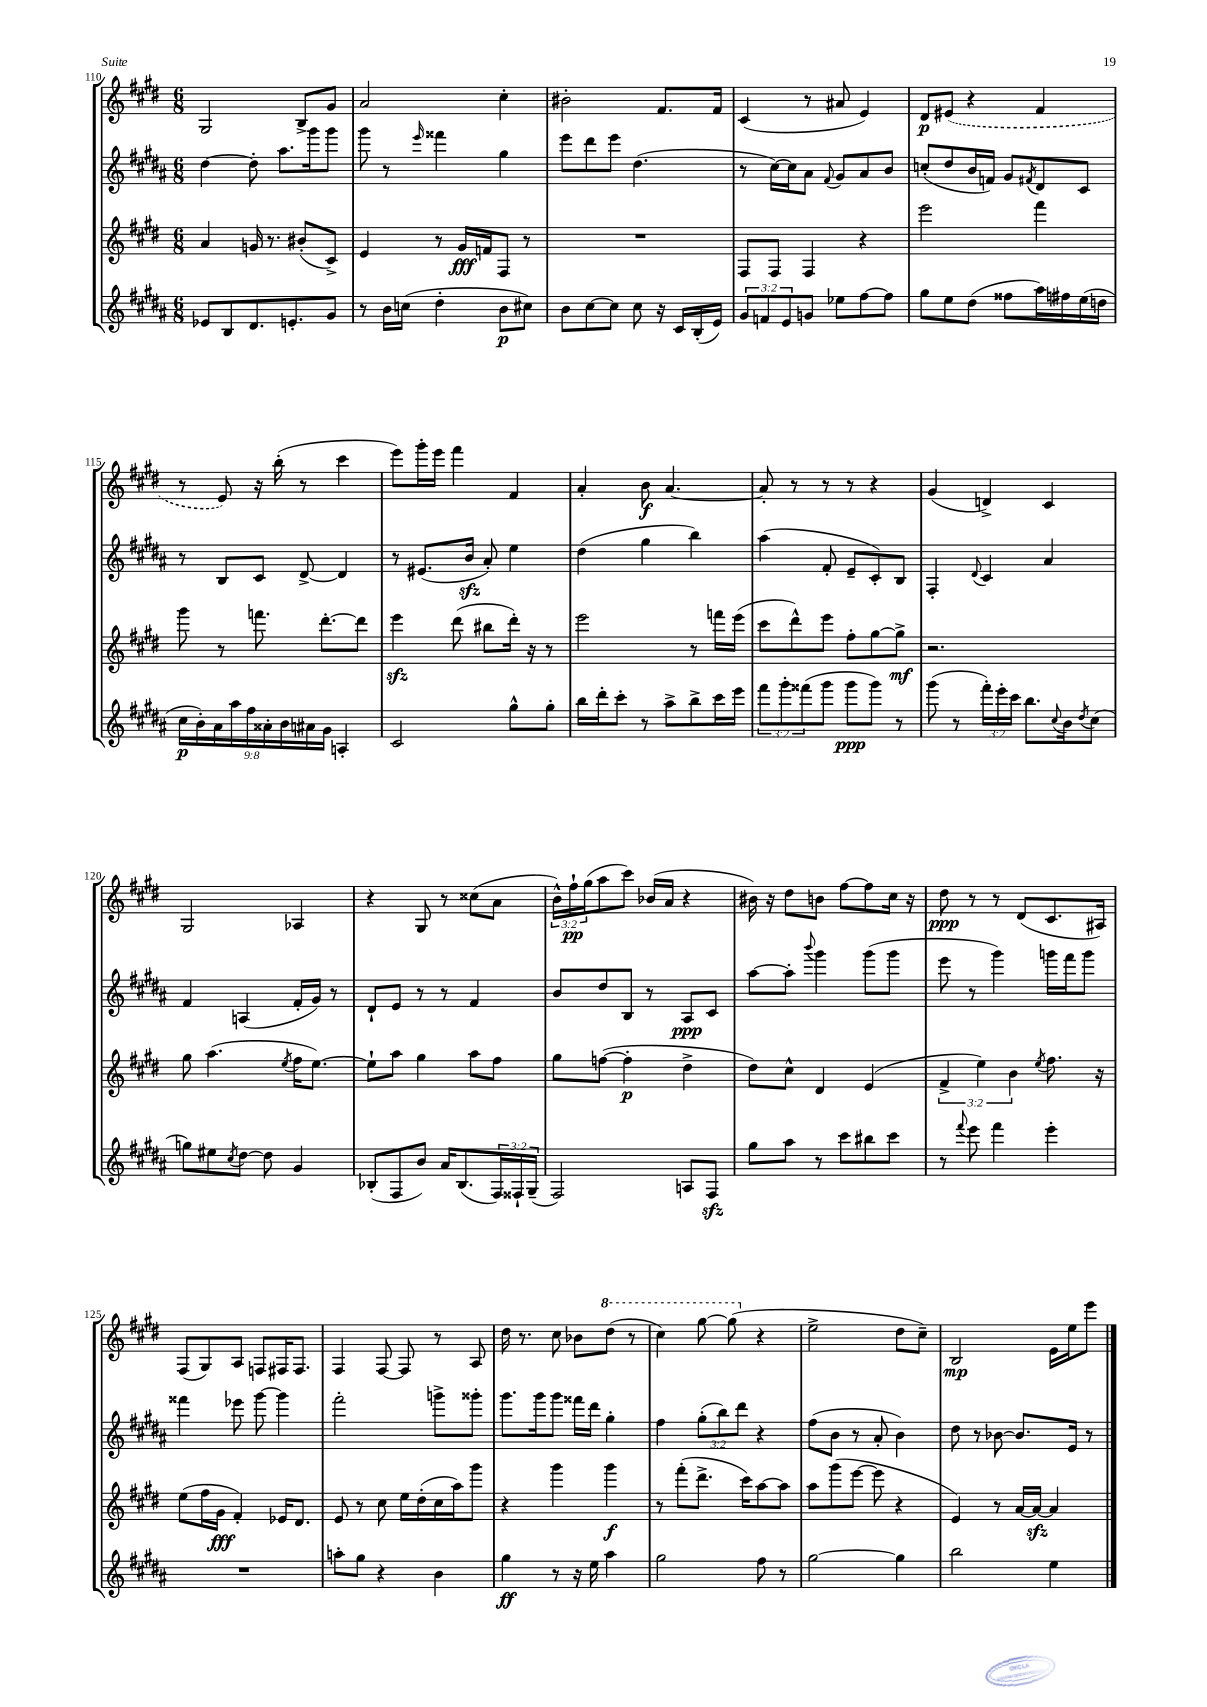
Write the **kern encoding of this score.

**kern	**kern	**kern	**kern
*staff4	*staff3	*staff2	*staff1
*clefG2	*clefG2	*clefG2	*clefG2
*k[f#c#g#d#a#]	*k[f#c#g#d#]	*k[f#c#g#d#a#]	*k[f#c#g#d#]
*M6/8	*M6/8	*M6/8	*M6/8
8e-	4a	[4dd#	2G#
8B	.	.	.
8.d#	16g	8dd#']	.
.	8.r	.	.
.	.	8.aa#	.
8.e'	.	.	.
.	(8b#'	.	8B^
.	.	16ggg#	.
8g#	8c#^)	8ggg#	8g#
=	=	=	=
8r	4e	8ggg#	2a
16b	.	8r	.
(16cc	.	.	.
.	.	16qqeee	.
4dd#'	8r	4fff##	.
.	16g#	.	.
.	16f	.	.
8b	8F#	4gg#	4cc#'
8cc#)	8r	.	.
=	=	=	=
8b	2.r	8eee	2b#'
[8cc#	.	8ddd#	.
8cc#]	.	8eee	.
8cc#	.	(4.dd#	.
16r	.	.	8.f#
16c#	.	.	.
(16B'	.	.	.
16e)	.	.	16f#
=	=	=	=
12g#	8F#	8r	(4c#
12f	.	.	.
.	8F#	[16cc#)	.
12e	.	.	.
.	.	16cc#]	.
8g	4F#	8a#	8r
.	.	8qqf#	.
8ee-	.	8g#	8a#
[8ff#	4r	8a#	4e)
8ff#]	.	8b	.
=	=	=	=
8gg#	2eee	(8cc'	8d#
8ee	.	8dd#	(8e#
(8dd#	.	16b	4r
.	.	16f)	.
8ff##	.	8g#	.
.	.	8qf#	.
16aa#)	4fff#	8d#	4f#
16ff#	.	.	.
(16ee	.	8c#	.
16dd	.	.	.
=	=	=	=
18cc#	8ggg#	8r	8r
18b')	.	.	.
18a#	.	.	.
.	8r	8B	8e)
18aa#	.	.	.
18ff#	.	.	.
.	8.fff	8c#	16r
18a##'	.	.	.
.	.	.	(16bb'
18b	.	.	.
.	.	[8d#^	8r
18a#	.	.	.
.	[8.ddd#'	.	.
18g#	.	.	.
4A'	.	4d#]	4ccc#
.	8ddd#]	.	.
=	=	=	=
2c#	4eee	8r	8eee)
.	.	(8.e#	16ggg#'
.	.	.	16eee
.	(8ddd#	.	4fff#
.	.	16b	.
.	8bb#	8a#')	.
8gg#^^	16ddd#')	4ee	4f#
.	16r	.	.
8gg#'	8r	.	.
=	=	=	=
16bb	2eee	(4dd#	4a'
16ddd#'	.	.	.
8ccc#'	.	.	.
8r	.	4gg#	8b
8aa#^	.	.	[4.a
8bb^	8r	4bb)	.
16ccc#	16fff	.	.
16eee	(16eee	.	.
=	=	=	=
12fff#	8ccc#	(4aa#	8a']
12ggg#'	.	.	.
.	8ddd#^^)	.	8r
(12fff##	.	.	.
8ggg#	8eee	8f#'	8r
8ggg#	8ff#'	8e~	8r
8ggg#)	[8gg#	8c#')	4r
8r	8gg#^]	8B	.
=	=	=	=
(8ggg#	2.r	4F#'	(4g#
8r	.	.	.
.	.	8qqd#	.
24fff#')	.	4c#	4d^)
24eee'	.	.	.
24ccc#	.	.	.
8.bb	.	.	.
.	.	4a#	4c#
8qqcc#	.	.	.
16b	.	.	.
8qdd#	.	.	.
(8cc#	.	.	.
=	=	=	=
8gg)	8gg#	4f#	2G#
8ee#	(4.aa	.	.
8qcc#	.	.	.
[8dd#	.	(4A	.
8dd#]	.	.	.
.	8qee	.	.
4g#	16ff#	16f#'	4A-
.	[8.ee)	16g#)	.
.	.	8r	.
=	=	=	=
(8B-'	8ee`]	8d#`	4r
8F#	8aa	8e	.
8b)	4gg#	8r	8G#
16a#	.	8r	8r
(8.B-	.	.	.
.	8aa	4f#	(8cc##
24F#)	8ff#	.	8a
24F##`	.	.	.
(24G#~	.	.	.
=	=	=	=
2F#)	8gg#	8b	24b^^)
.	.	.	24ff#`
.	.	.	(24gg#
.	([8ff	8dd#	8aa
.	4ff']	8B	8ccc#)
.	.	8r	(16b-
.	.	.	16a
8A	4dd#^	8A#	4r
8F#	.	8c#	.
=	=	=	=
8gg#	8dd#)	[8aa#	16b#)
.	.	.	16r
8aa#	8cc#^^	8aa#']	8dd#
.	.	8qqbbb	.
8r	4d#	4ggg#	8b
8ccc#	.	.	[8ff#
8bb#	(4e	(8ggg#	8ff#]
8ccc#	.	8ggg#	16cc#
.	.	.	16r
=	=	=	=
8r	6f#^	8eee	8dd#
8qqfff#	.	.	.
8eee	.	8r	8r
.	6ee)	.	.
4fff#	.	4ggg#)	8r
.	6b	.	.
.	.	.	(8d#
.	8qee	.	.
4eee'	8.ff#	16ggg	8.c#
.	.	16fff#	.
.	.	8ggg	.
.	16r	.	16A#)
=	=	=	=
2.r	(8ee	4fff##	(8F#
.	16ff#	.	8G#)
.	16g#	.	.
.	4f#')	8eee-	8A
.	.	[8ggg#	8F
.	16e-	4ggg#]	16F#
.	8.d#	.	8.F#
=	=	=	=
8aa'	8e	2fff#'	4F#
8gg#	8r	.	.
4r	8cc#	.	[8F#
.	16ee	.	8F#]
.	(16dd#'	.	.
4b	16cc#	8ggg^	8r
.	16aa)	.	.
.	8ggg#	8ggg##'	8A
=	=	=	=
4gg#	4r	8.ggg#	16dd#
.	.	.	8.r
.	.	16ggg#	.
8r	4ggg#	8ggg#	8cc#
16r	.	16fff##	8b-
16ee	.	16ddd#	.
4aa#	4ggg#	4gg#'	(8ddd#
.	.	.	8r
=	=	=	=
2gg#	8r	4ff#	4ccc#)
.	(8fff#'	.	.
.	8.ddd#^	(12gg#'	[8ggg#
.	.	12bb)	.
.	.	.	(8ggg#]
.	.	12ddd#	.
.	16ccc#)	.	.
8ff#	[8aa	4r	4r
8r	8aa]	.	.
=	=	=	=
[2gg#	8aa	(8ff#	2ee^
.	(8ggg#	8b	.
.	[8eee	8r	.
.	8eee]	8a#'	.
4gg#]	4r	4b)	8dd#
.	.	.	8cc#~)
=	=	=	=
2bb	4e)	8dd#	2B
.	.	8r	.
.	8r	[8b-	.
.	[16a	8.b-]	.
.	16a_	.	.
4ee	4a]	.	16e
.	.	16e	16ee
.	.	8r	8eee
==	==	==	==
*-	*-	*-	*-
